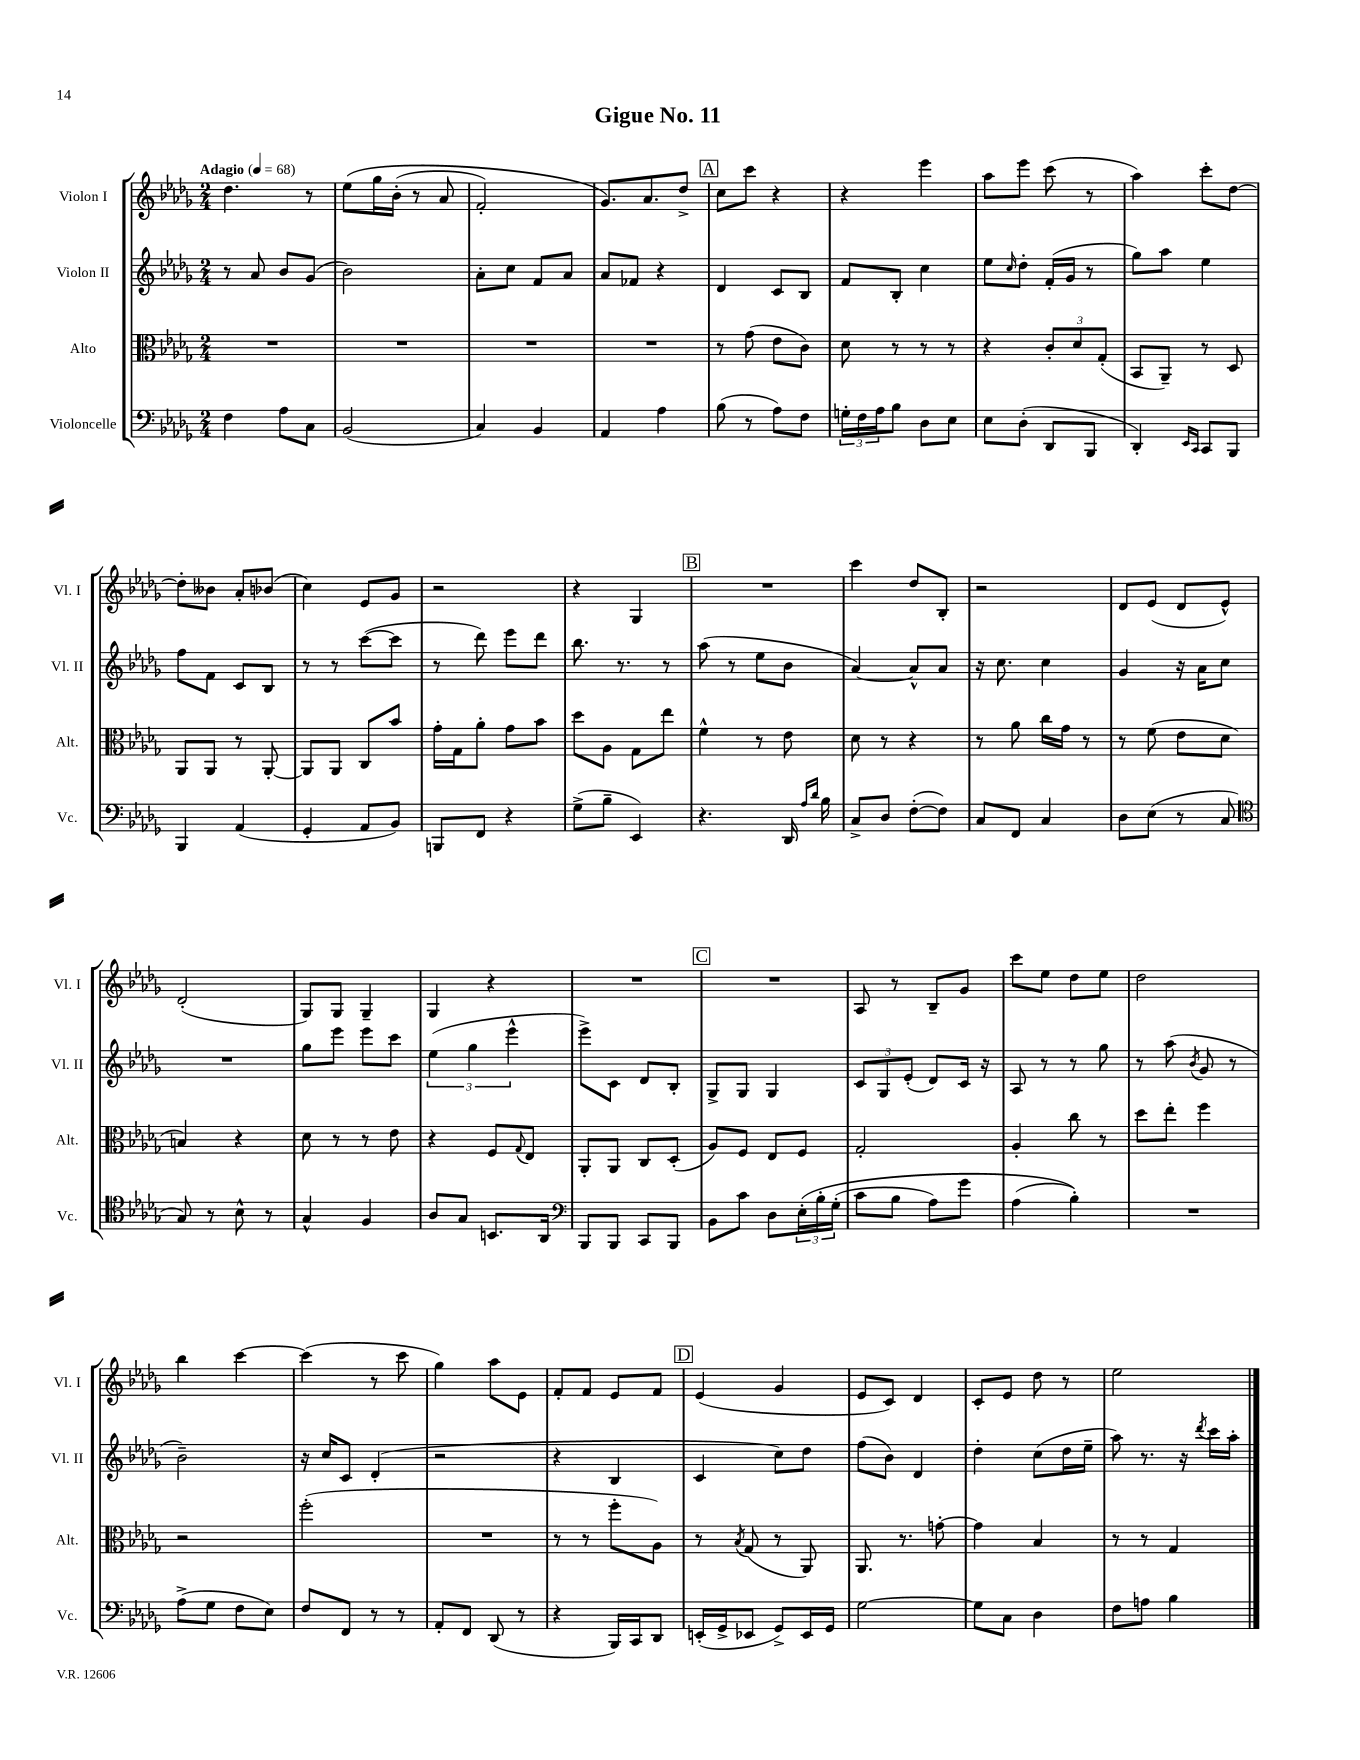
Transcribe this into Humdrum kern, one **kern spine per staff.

**kern	**kern	**kern	**kern
*staff4	*staff3	*staff2	*staff1
*clefF4	*clefC3	*clefG2	*clefG2
*k[b-e-a-d-g-]	*k[b-e-a-d-g-]	*k[b-e-a-d-g-]	*k[b-e-a-d-g-]
*M2/4	*M2/4	*M2/4	*M2/4
*MM68	*MM68	*MM68	*MM68
4F	2r	8r	4.dd-
.	.	8a-	.
8A-	.	8b-	.
8C	.	(8g-	8r
=	=	=	=
(2BB-	2r	2b-)	&(8ee-
.	.	.	16gg-
.	.	.	(16b-'
.	.	.	8r
.	.	.	8a-
=	=	=	=
4C)	2r	8a-'	2f')
.	.	8cc	.
4BB-	.	8f	.
.	.	8a-	.
=	=	=	=
4AA-	2r	8a-	8.g-&)
.	.	8f-	.
.	.	.	8.a-
4A-	.	4r	.
.	.	.	8dd-^
=	=	=	=
(8B-	8r	4d-	8cc
8r	(8g-	.	8ccc
8A-)	8e-	8c	4r
8F	8c)	8B-	.
=	=	=	=
24G'	8d-	8f	4r
24F	.	.	.
24A-	.	.	.
8B-	8r	8B-'	.
8D-	8r	4cc	4eee-
8E-	8r	.	.
=	=	=	=
8E-	4r	8ee-	8aa-
.	.	16qqcc	.
(8D-'	.	8dd-'	8eee-
8DD-	12c'	(16f'	(8ccc
.	.	16g-	.
.	12d-	.	.
8BBB-	.	8r	8r
.	(12G-'	.	.
=	=	=	=
4DD-')	8BB-	8gg-)	4aa-)
.	8AA-~)	8aa-	.
16qqEE-	.	.	.
16qqCC	.	.	.
8CC	8r	4ee-	8ccc'
8BBB-	8D-	.	[8dd-
=	=	=	=
4BBB-	8AA-	8ff	8dd-']
.	8AA-	8f	8b--
(4AA-	8r	8c	8a-'
.	[8AA-'	8B-	(8b-
=	=	=	=
4GG-'	8AA-]	8r	4cc)
.	8AA-	8r	.
8AA-	8C	([8ccc	8e-
8BB-)	8b-	8ccc]	8g-
=	=	=	=
8BBB	16g-'	8r	2r
.	16G-	.	.
8FF	8a-'	8ddd-)	.
4r	8g-	8eee-	.
.	8b-	8ddd-	.
=	=	=	=
(8G-^	8dd-	8.bb-	4r
8B-~	8A-	.	.
.	.	8.r	.
4EE-)	8G-	.	4G-
.	8ee-	8r	.
=	=	=	=
4.r	4f^^	(8aa-	2r
.	.	8r	.
.	8r	8ee-	.
16DD-	8e-	8b-	.
16qqA-	.	.	.
16qqd-	.	.	.
16B-	.	.	.
=	=	=	=
8C^	8d-	[4a-)	4ccc
8D-	8r	.	.
([8F'	4r	8a-^^]	8dd-
8F])	.	8a-	8B-'
=	=	=	=
8C	8r	16r	2r
.	.	8.cc	.
8FF	8a-	.	.
4C	16cc	4cc	.
.	16g-	.	.
.	8r	.	.
=	=	=	=
8D-	8r	4g-	8d-
(8E-	(8f	.	(8e-
8r	8e-	16r	8d-
.	.	16a-	.
8C	8d-	8cc	8e-^^)
=	=	=	=
*clefC4	*	*	*
8G-)	4B)	2r	(2d-'
8r	.	.	.
8B-^^	4r	.	.
8r	.	.	.
=	=	=	=
4G-^^	8d-	8gg-	8G-)
.	8r	8eee-	8G-
4F	8r	8eee-	4G-~
.	8e-	8ccc	.
=	=	=	=
8A-	4r	(6ee-	4G-
8G-	.	.	.
.	.	6gg-	.
8.BB	8F	.	4r
.	.	6eee-^^	.
.	8qqG-	.	.
.	8E-	.	.
16AA-	.	.	.
=	=	=	=
*clefF4	*	*	*
8BBB-	8AA-'	8eee-^)	2r
8BBB-	8AA-	8c	.
8CC	8C	8d-	.
8BBB-	(8D-'	8B-'	.
=	=	=	=
8BB-	8A-)	8G-^	2r
8c	8F	8G-	.
8D-	8E-	4G-	.
&(24E-'	8F	.	.
24B-'	.	.	.
(24G-'	.	.	.
=	=	=	=
8c	2G-'	12c	8A-
.	.	12G-	.
8B-	.	.	8r
.	.	(12e-'	.
8A-)	.	8d-)	8B-~
8g-	.	16c	8g-
.	.	16r	.
=	=	=	=
(4A-	4A-'	8A-	8ccc
.	.	8r	8ee-
4B-')&)	8cc	8r	8dd-
.	8r	8gg-	8ee-
=	=	=	=
2r	8dd-	8r	2dd-
.	8ee-'	(8aa-	.
.	.	8qb-	.
.	4ff	8g-	.
.	.	8r	.
=	=	=	=
(8A-^	2r	2b-~)	4bb-
8G-	.	.	.
8F	.	.	[4ccc
8E-)	.	.	.
=	=	=	=
8F	(2ff'	16r	(4ccc]
.	.	16cc	.
8FF	.	8c	.
8r	.	(4d-'	8r
8r	.	.	8ccc
=	=	=	=
8AA-'	2r	2r	4gg-)
8FF	.	.	.
(8DD-	.	.	8aa-
8r	.	.	8e-
=	=	=	=
4r	8r	4r	8f'
.	8r	.	8f
16BBB-)	8ff'	4B-	8e-
16CC	.	.	.
8DD-	8A-)	.	8f
=	=	=	=
(16EE'	8r	4c	(4e-
16GG-^	.	.	.
.	8qB-	.	.
8EE-	(8G-	.	.
8GG-^)	8r	8cc)	4g-
16EE-	8AA-)	8dd-	.
16GG-	.	.	.
=	=	=	=
[2G-	8.AA-	(8ff	8e-
.	.	8b-)	8c)
.	8.r	.	.
.	.	4d-	4d-
.	[8g'	.	.
=	=	=	=
8G-]	4g]	4dd-'	8c'
8C	.	.	8e-
4D-	4B-	(8cc	8dd-
.	.	16dd-	8r
.	.	16ee-~	.
=	=	=	=
8F	8r	8aa-)	2ee-
8A	8r	8.r	.
4B-	4G-	.	.
.	.	16r	.
.	.	8qddd-	.
.	.	16ccc	.
.	.	16aa-'	.
==	==	==	==
*-	*-	*-	*-
